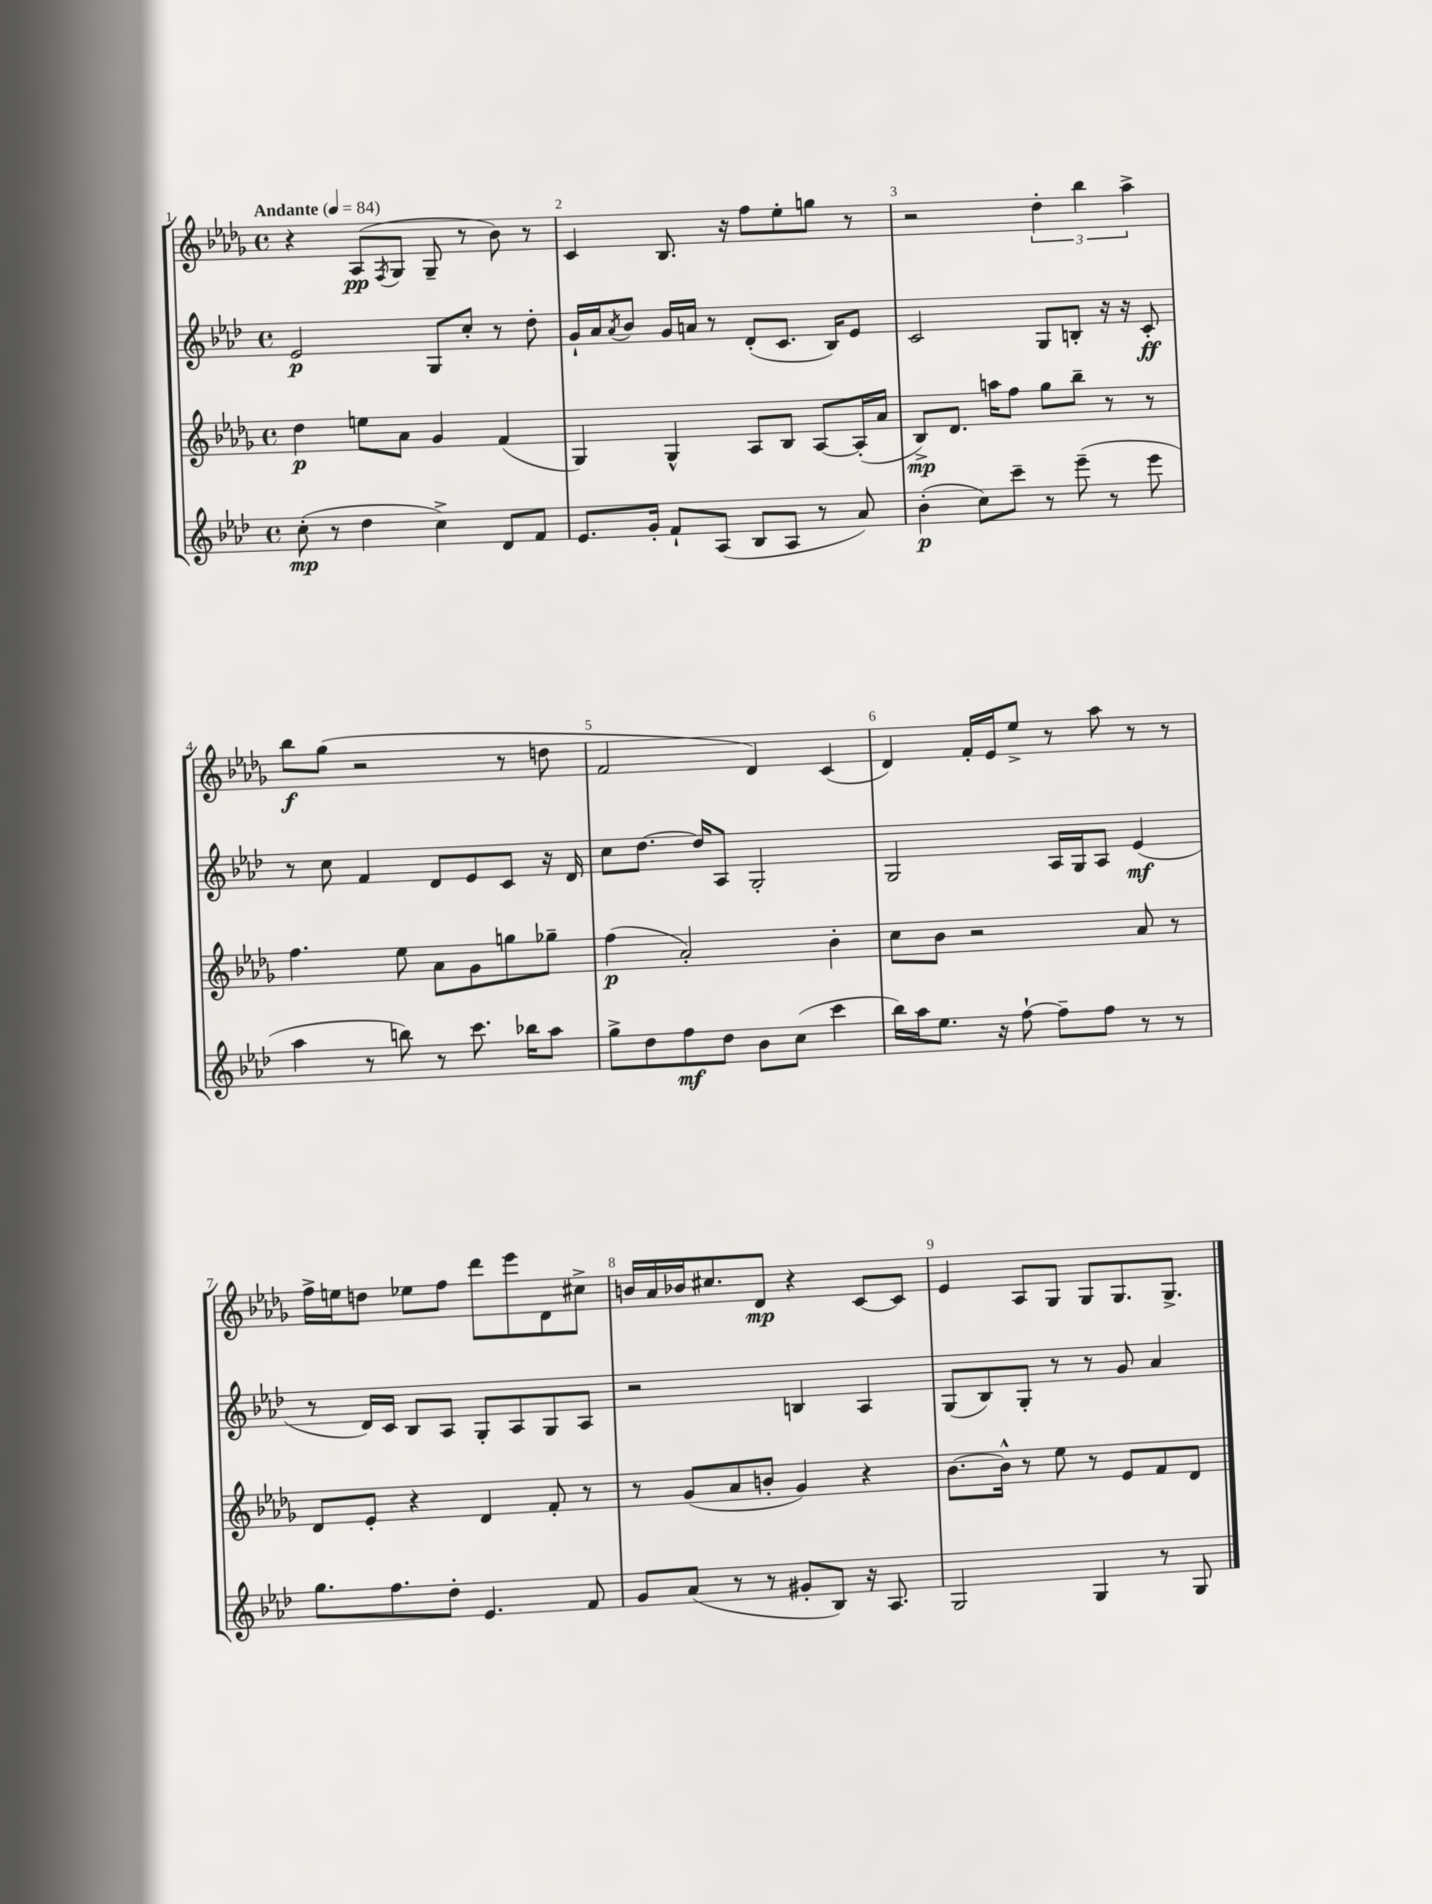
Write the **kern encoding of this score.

**kern	**dynam	**kern	**dynam	**kern	**dynam	**kern	**dynam
*part4	*part4	*part3	*part3	*part2	*part2	*part1	*part1
*staff4	*staff4	*staff3	*staff3	*staff2	*staff2	*staff1	*staff1
*clefG2	*	*clefG2	*	*clefG2	*	*clefG2	*
*k[b-e-a-d-]	*	*k[b-e-a-d-g-]	*	*k[b-e-a-d-]	*	*k[b-e-a-d-g-]	*
*M4/4	*	*M4/4	*	*M4/4	*	*M4/4	*
*met(c)	*	*met(c)	*	*met(c)	*	*met(c)	*
*MM84	*	*MM84	*	*MM84	*	*MM84	*
=1	=1	=1	=1	=1	=1	=1	=1
!	!	!	!	!	!	!LO:TX:a:B:t=Andante	!
(8cc'\	mp	4dd-\	p	2e-/	p	4r	.
8r	.	.	.	.	.	.	.
4dd-\	.	8een\L	.	.	.	(8A-/L	pp
.	.	.	.	.	.	8qF/	.
.	.	8a-\J	.	.	.	8G-/J	.
4cc^\)	.	4g-/	.	8G/L	.	8G-~/	.
.	.	.	.	8cc'/J	.	8r	.
8d-/L	.	(4f/	.	8r	.	8b-\)	.
8f/J	.	.	.	8dd-'\	.	8r	.
=2	=2	=2	=2	=2	=2	=2	=2
8.e-/L	.	4G-/)	.	16g`/LL	.	4c/	.
.	.	.	.	16a-/J	.	.	.
.	.	.	.	8qa-/	.	.	.
.	.	.	.	8b-/J	.	.	.
16g'/Jk	.	.	.	.	.	.	.
8f`/L	.	4G-^^/	.	16g/LL	.	8.B-/	.
.	.	.	.	16an/JJ	.	.	.
(8A-/J	.	.	.	8r	.	.	.
.	.	.	.	.	.	16r	.
8B-/L	.	8A-/L	.	(8d-'/L	.	8ff\L	.
8A-/J	.	8B-/J	.	8.c/J	.	8ee-'\	.
8r	.	[8A-/L	.	.	.	8ggn\J	.
.	.	.	.	16B-/KL)	.	.	.
8a-/)	.	(16A-'/L]	.	8e-/J	.	8r	.
.	.	16a-/JJ	.	.	.	.	.
=3	=3	=3	=3	=3	=3	=3	=3
(4b-'\	p	8B-^/L)	mp	2c/	.	2r	.
.	.	8.d-/J	.	.	.	.	.
8cc\L)	.	.	.	.	.	.	.
.	.	16aan\KL	.	.	.	.	.
8ccc~\J	.	8ff\J	.	.	.	.	.
8r	.	8gg-\L	.	8G/L	.	6dd-'\	.
(8eee-~\	.	8bb-~\J	.	8Bn'/J	.	.	.
.	.	.	.	.	.	6bb-\	.
8r	.	8r	.	16r	.	.	.
.	.	.	.	16r	.	.	.
.	.	.	.	.	.	6aa-^\	.
8eee-\	.	8r	.	8c'/	ff	.	.
!!LO:LB:g=z
=4	=4	=4	=4	=4	=4	=4	=4
4aa-\	.	4.ff\	.	8r	.	8bb-\L	f
.	.	.	.	8cc\	.	(8gg-\J	.
8r	.	.	.	4f/	.	2r	.
8bbn\)	.	8ee-\	.	.	.	.	.
8r	.	8a-\L	.	8d-/L	.	.	.
8.ccc\	.	8g-\	.	8e-/	.	.	.
.	.	8ggn\	.	8c/J	.	8r	.
16bb-X\KL	.	.	.	.	.	.	.
8aa-\J	.	8gg-X~\J	.	16r	.	8ddn\	.
.	.	.	.	16d-/	.	.	.
=5	=5	=5	=5	=5	=5	=5	=5
8gg^\L	.	(4ff\	p	8cc\L	.	2f/	.
8dd-\	.	.	.	[8.dd-\J	.	.	.
8ff\	mf	2a-'/)	.	.	.	.	.
.	.	.	.	16dd-/KL]	.	.	.
8dd-\J	.	.	.	8A-/J	.	.	.
8b-\L	.	.	.	2G'/	.	4d-/)	.
(8cc\J	.	.	.	.	.	.	.
4ccc\	.	4b-'\	.	.	.	(4c/	.
=6	=6	=6	=6	=6	=6	=6	=6
16bb-\LL)	.	8cc\L	.	2G/	.	4d-/)	.
16aa-\J	.	.	.	.	.	.	.
8.ee-\J	.	8b-\J	.	.	.	.	.
.	.	2r	.	.	.	16f'/LL	.
16r	.	.	.	.	.	16e-/J	.
[8ff`\	.	.	.	.	.	8ee-^/J	.
8ff~\L]	.	.	.	16A-/LL	.	8r	.
.	.	.	.	16G/J	.	.	.
8ff\J	.	.	.	8A-/J	.	8aa-\	.
8r	.	8a-/	.	(4e-/	mf	8r	.
8r	.	8r	.	.	.	8r	.
!!LO:LB:g=z
=7	=7	=7	=7	=7	=7	=7	=7
8.gg\L	.	8d-/L	.	8r	.	16ff^\LL	.
.	.	.	.	.	.	16een\J	.
.	.	8e-'/J	.	16d-/LL)	.	8ddn\J	.
8.ff\	.	.	.	16c/JJ	.	.	.
.	.	4r	.	8B-/L	.	8ee-X\L	.
8dd-'\J	.	.	.	8A-/J	.	8ff\J	.
4.e-/	.	4d-/	.	8G'/L	.	8ddd-\L	.
.	.	.	.	8A-/	.	8eee-\	.
.	.	8f'/	.	8G/	.	8d-\	.
8f/	.	8r	.	8A-/J	.	8cc#X^\J	.
=8	=8	=8	=8	=8	=8	=8	=8
8g/L	.	8r	.	2r	.	16bn/LL	.
.	.	.	.	.	.	16a-/	.
(8a-/J	.	(8g-/L	.	.	.	16b-X/J	.
.	.	.	.	.	.	8.cc#X/	.
8r	.	8a-/	.	.	.	.	.
8r	.	8bn'/J	.	.	.	8d-/J	mp
8g#X'/L	.	4g-/)	.	4Bn/	.	4r	.
8B-/J)	.	.	.	.	.	.	.
16r	.	4r	.	4A-/	.	[8c/L	.
8.A-/	.	.	.	.	.	.	.
.	.	.	.	.	.	8c/J]	.
=9	=9	=9	=9	=9	=9	=9	=9
2G/	.	[8.b-\L	.	(8G/L	.	4e-/	.
.	.	.	.	8B-/)	.	.	.
.	.	16b-^^\Jk]	.	.	.	.	.
.	.	8r	.	8G'/J	.	8A-/L	.
.	.	8ee-\	.	8r	.	8G-/J	.
4G/	.	8r	.	8r	.	8G-/L	.
.	.	8e-/L	.	8g/	.	8.G-/	.
8r	.	8f/	.	4a-/	.	.	.
.	.	.	.	.	.	8.G-^/J	.
8G/	.	8d-/J	.	.	.	.	.
==	==	==	==	==	==	==	==
*-	*-	*-	*-	*-	*-	*-	*-
